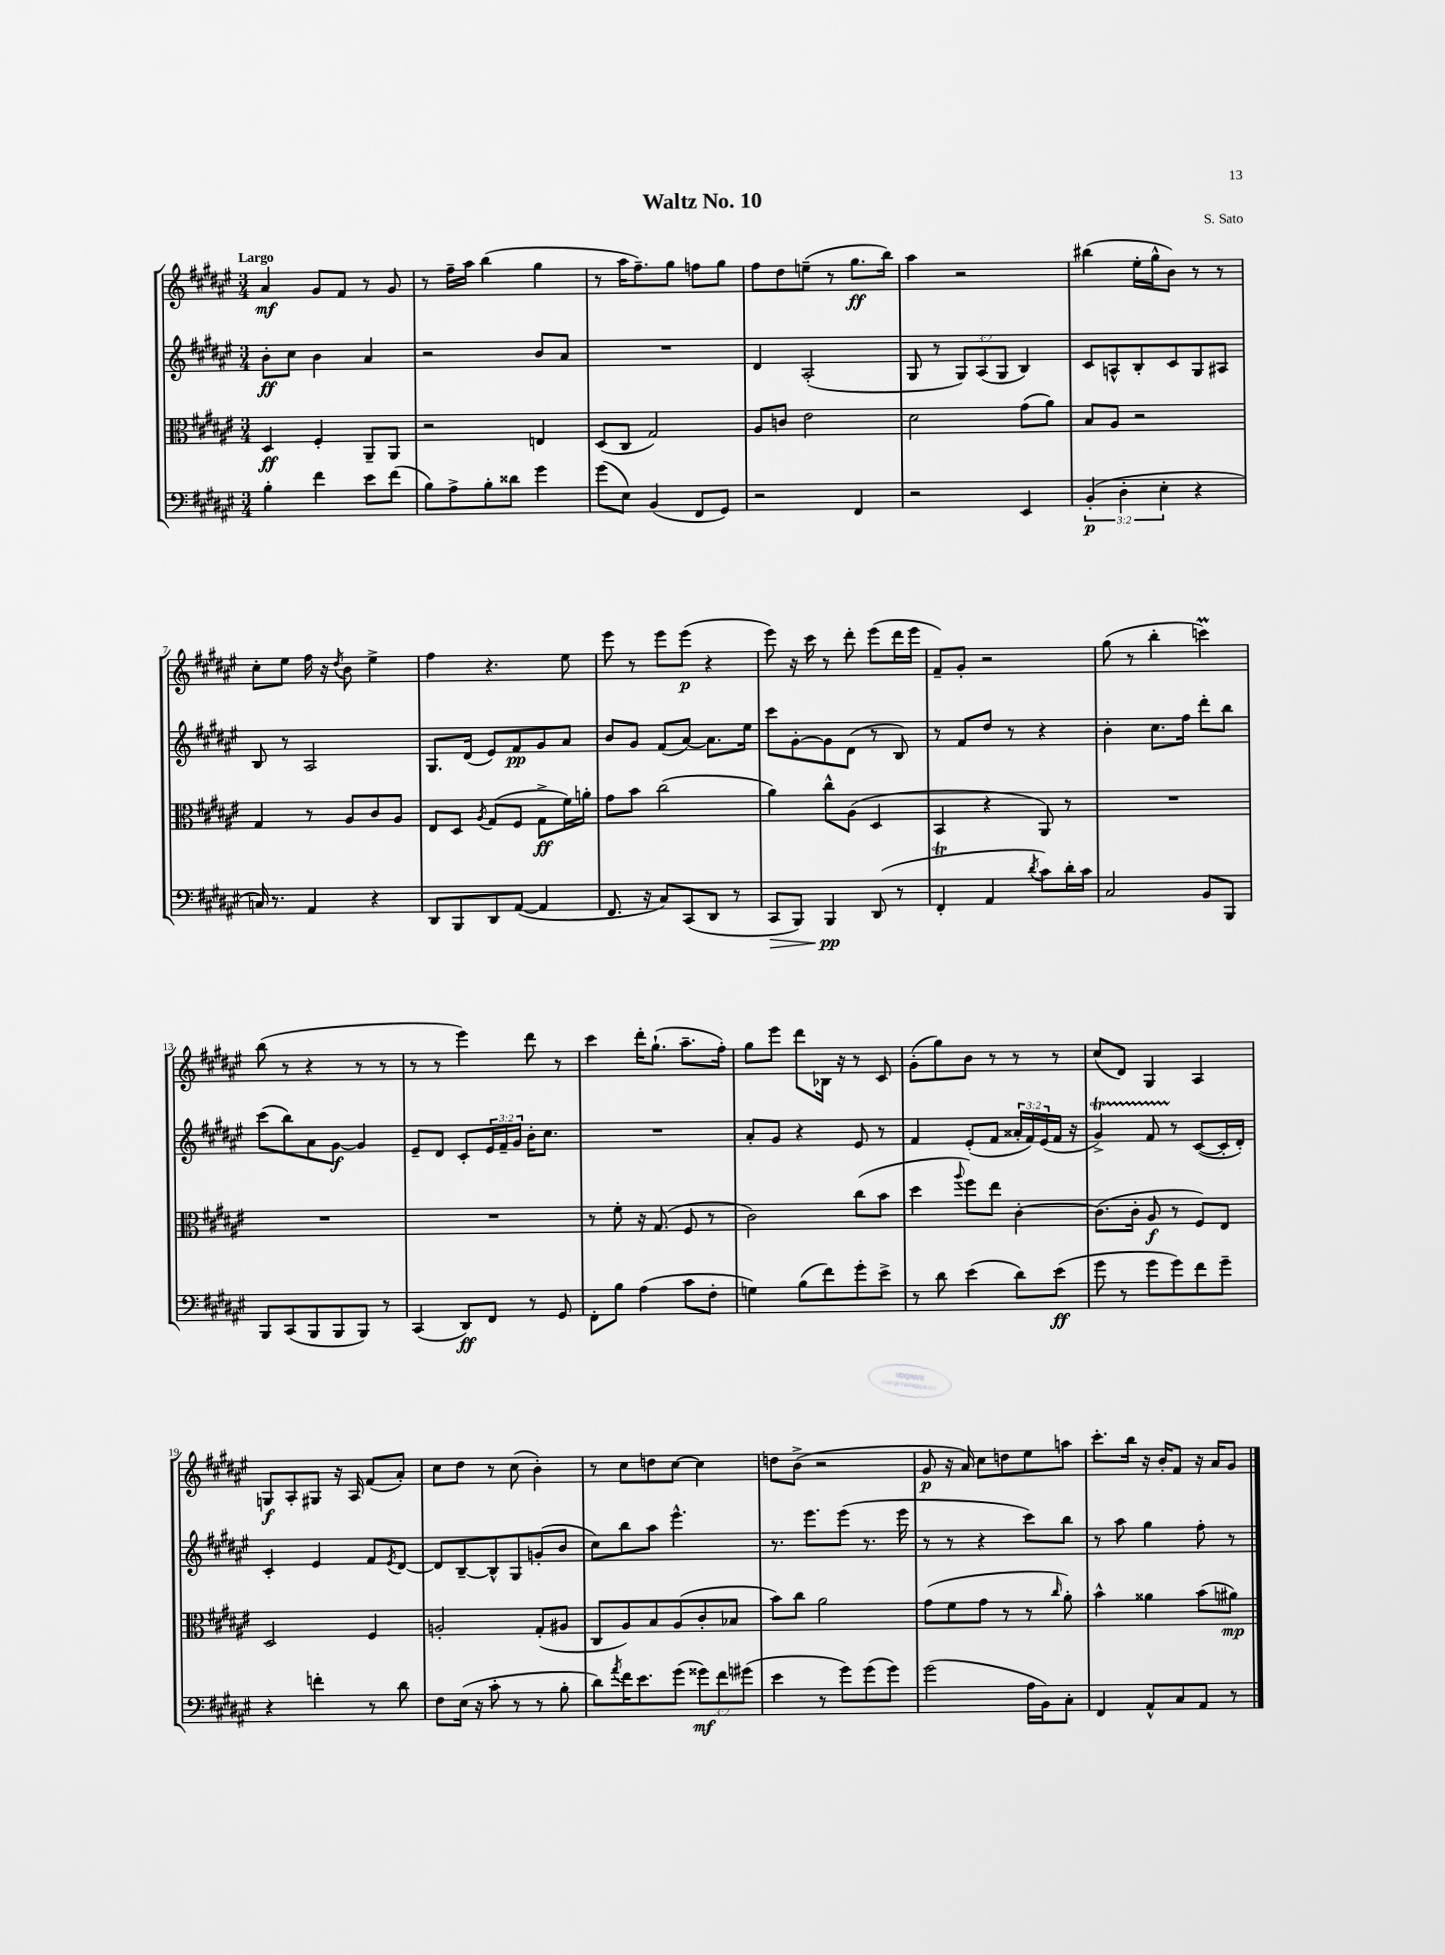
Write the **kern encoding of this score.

**kern	**kern	**kern	**kern
*staff4	*staff3	*staff2	*staff1
*clefF4	*clefC3	*clefG2	*clefG2
*k[f#c#g#d#a#e#]	*k[f#c#g#d#a#e#]	*k[f#c#g#d#a#e#]	*k[f#c#g#d#a#e#]
*M3/4	*M3/4	*M3/4	*M3/4
4B'	4D#	8b'	4a#
.	.	8cc#	.
4f#	4F#'	4b	8g#
.	.	.	8f#
8e#	8AA#~	4a#	8r
(8f#	8AA#	.	8g#
=	=	=	=
8B)	2r	2r	8r
8A#^	.	.	16ff#~
.	.	.	16aa#
8B'	.	.	(4bb
8d##	.	.	.
4g#	4E	8b	4gg#
.	.	8a#	.
=	=	=	=
(8g#	(8D#	2.r	8r
8E#)	8C#	.	16aa#
.	.	.	8.ff#~)
(4BB	2G#)	.	.
.	.	.	8gg#
8FF#	.	.	8ff
8GG#)	.	.	8gg#
=	=	=	=
2r	8A#	4d#	8ff#
.	8c	.	8dd#
.	2e#	(2A#'	(8ee~
.	.	.	8r
4FF#	.	.	8.gg#
.	.	.	16bb)
=	=	=	=
2r	2d#	8G#	4aa#
.	.	8r	.
.	.	12G#)	2r
.	.	(12A#	.
.	.	12G#	.
4EE#	(8g#	4B)	.
.	8a#)	.	.
=	=	=	=
(6BB'	8B	8c#	(4bb#
.	8A#	8A^^	.
6D#'	.	.	.
.	2r	8B'	16ee#'
.	.	.	16gg#^^
6E#'	.	.	.
.	.	8c#	8b)
4r	.	8G#	8r
.	.	8A#	8r
=	=	=	=
16C)	4G#	8B	8cc#'
8.r	.	.	.
.	.	8r	8ee#
4AA#	8r	2A#	16ff#
.	.	.	16r
.	.	.	8qdd#
.	8A#	.	8b
4r	8c#	.	4ee#^
.	8A#	.	.
=	=	=	=
8DD#	8E#	8.G#	4ff#
8BBB	8D#	.	.
.	.	(16d#	.
.	8qA#	.	.
8DD#	(8G#	8e#)	4.r
([8AA#	8F#	8f#	.
4AA#]	8G#^	8g#	.
.	16f#)	8a#	8ee#
.	16a'	.	.
=	=	=	=
8.FF#	8g#	8b	8eee#
.	8b	8g#	8r
16r	.	.	.
8C#)	(2cc#	(8f#	8eee#
(8CC#	.	[8a#)	(8eee#
8DD#	.	8.a#]	4r
8r	.	.	.
.	.	16ee#	.
=	=	=	=
8CC#	4a#)	8ccc#	8eee#)
8BBB)	.	[8g#'	16r
.	.	.	16ccc#
4BBB	8cc#^^	8g#]	8r
.	(8A#	(8d#	8ddd#'
(8DD#	4D#	8r	(8eee#
8r	.	8B)	16ddd#
.	.	.	16eee#
=	=	=	=
4FF#'	4BB	8r	8f#~)
.	.	8f#	8g#'
4AA#	4r	8dd#	2r
.	.	8r	.
8qd#	.	.	.
8c#)	8AA#)	4r	.
16d#'	8r	.	.
16c#	.	.	.
=	=	=	=
2C#	2.r	4b'	(8gg#
.	.	.	8r
.	.	8.cc#	4bb'
.	.	16ff#	.
8BB	.	8ddd#'	4ccc)
8BBB	.	8bb	.
=	=	=	=
8BBB	2.r	(8ccc#	(8bb
(8CC#	.	8bb)	8r
8BBB	.	8a#	4r
8BBB	.	[8g#	.
8BBB)	.	4g#]	8r
8r	.	.	8r
=	=	=	=
(4CC#	2.r	8e#~	8r
.	.	8d#	8r
8DD#)	.	8c#'	4eee#)
8FF#	.	24e#	.
.	.	24f#~	.
.	.	24g#	.
8r	.	16b'	8ddd#
.	.	8.cc#	.
8GG#	.	.	8r
=	=	=	=
8FF#'	8r	2.r	4ccc#
8B	8f#'	.	.
(4A#	16r	.	16ddd#'
.	(8.G#	.	(8.gg#`
8c#	8F#	.	8.aa#~
8F#'	8r	.	.
.	.	.	16ff#')
=	=	=	=
4G)	2c#)	8a#'	8gg#
.	.	8g#	8eee#
(8B	.	4r	8ddd#
8f#)	.	.	16B-
.	.	.	16r
8g#'	(8cc#	8e#	8r
8e#^	8b	8r	8c#
=	=	=	=
8r	4dd#	4f#	(8g#'
8d#	.	.	8gg#)
.	8qqaa#	.	.
(4e#	8ff#)	(8e#'	8b
.	8ee#	8f#	8r
8d#)	[4c#'	24a##'	8r
.	.	24f#)	.
.	.	(24e#	.
(8e#	.	16f#	8r
.	.	16r	.
=	=	=	=
8g#	(8.c#]	4g#^)	(8cc#
8r	.	.	8d#)
.	16c#'	.	.
8g#	8A#	8f#	4G#
8g#)	8r	8r	.
8f#	8F#)	([8c#	4A#
8g#~	8E#	16c#']	.
.	.	16d#')	.
=	=	=	=
4r	2D#	4c#'	8G
.	.	.	8A#'
4f'	.	4e#	8G#
.	.	.	16r
.	.	.	16A#
8r	4F#	8f#	(8f#
.	.	8qe#	.
8d#	.	[8d#	8a#')
=	=	=	=
8F#	2A'	8d#]	8cc#
(16E#	.	[8B~	8dd#
16r	.	.	.
8c#'	.	8B^^]	8r
8r	.	8G#	(8cc#
8r	(8G#'	(8g'	4b')
8B'	8A#	8b	.
=	=	=	=
8d#)	8C#	8cc#)	8r
8qa#	.	.	.
16f#	8A#)	8bb	8cc#
8.e#	.	.	.
.	8B	8aa#	8dd
(8g#	(8A#	4.eee#^^	[8cc#
12g##)	8c#'	.	4cc#]
12f#	.	.	.
.	8B-	.	.
(12g#	.	.	.
=	=	=	=
4e#	8b)	8.r	8dd
.	8cc#	.	(8b^
.	.	8.eee#	.
8r	2a#	.	2r
8g#)	.	(8eee#	.
(8g#	.	8.r	.
8g#)	.	.	.
.	.	16eee#	.
=	=	=	=
(2g#	(8g#	8r	8g#
.	8f#	8r	16r
.	.	.	16a#)
.	8g#	4r	8cc#
.	8r	.	8dd
16A#	8r	8ccc#)	8ee#
16BB)	.	.	.
.	16qqcc#	.	.
8C#'	8a#')	8bb	8aa
=	=	=	=
4FF#	4b^^	8r	8.ccc#'
.	.	8aa#	.
.	.	.	16bb
8AA#^^	4a##	4gg#	16r
.	.	.	16b'
8C#	.	.	8f#
8AA#	(8b	8ff#'	16r
.	.	.	16a#
8r	8a#)	8r	8g#
==	==	==	==
*-	*-	*-	*-
